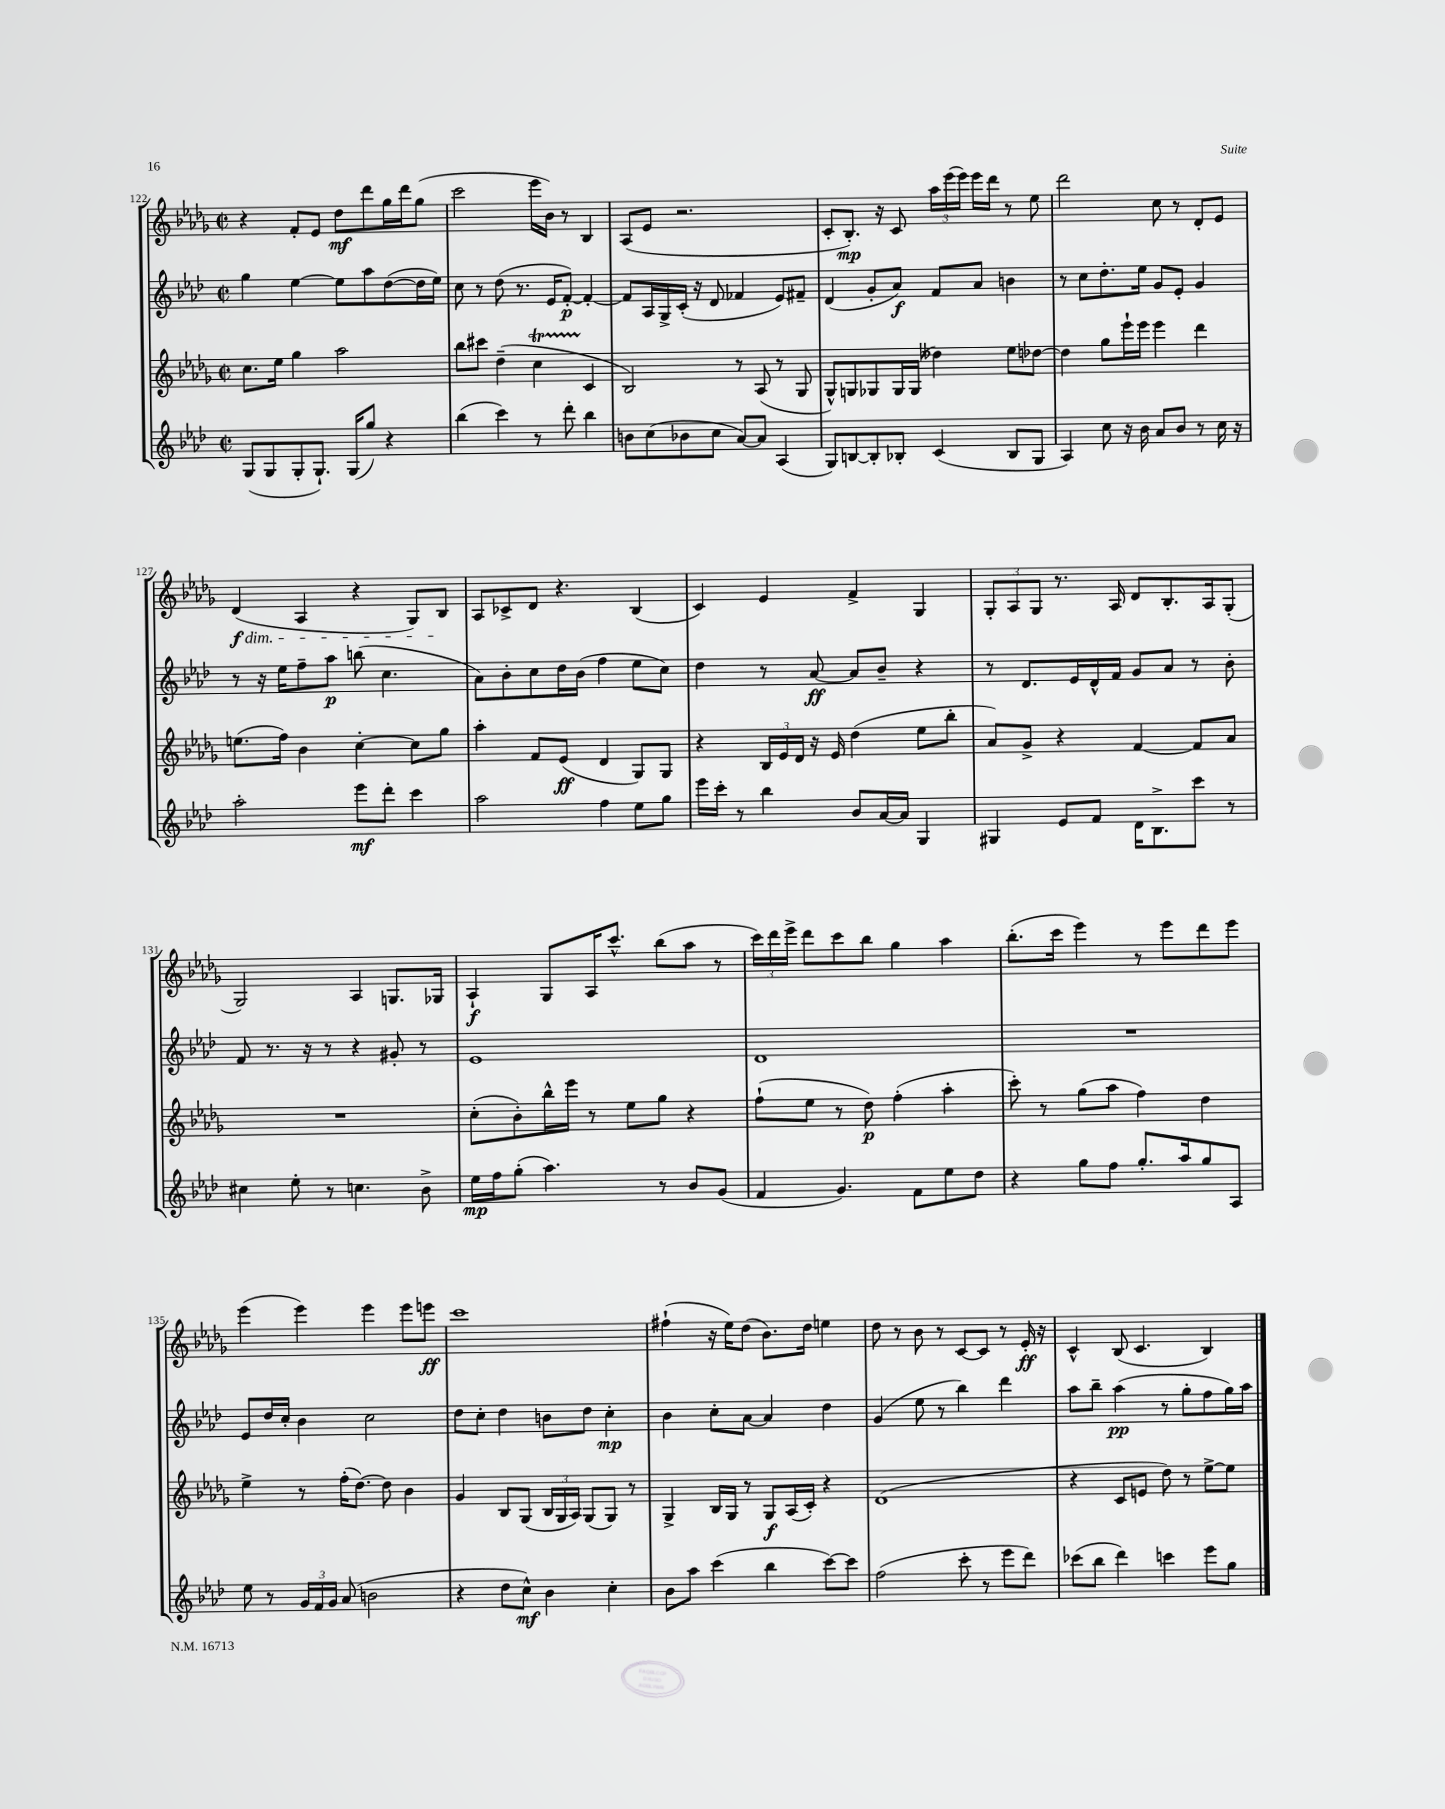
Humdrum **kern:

**kern	**kern	**kern	**kern
*staff4	*staff3	*staff2	*staff1
*clefG2	*clefG2	*clefG2	*clefG2
*k[b-e-a-d-]	*k[b-e-a-d-g-]	*k[b-e-a-d-]	*k[b-e-a-d-g-]
*M2/2	*M2/2	*M2/2	*M2/2
*met(c|)	*met(c|)	*met(c|)	*met(c|)
(8G	8.cc	4gg	4r
8G	.	.	.
.	16ee-	.	.
8G'	4gg-	[4ee-	8f'
8.G`)	.	.	8e-
.	2aa-	8ee-]	8dd-
(16G	.	.	.
8gg)	.	8aa-	8ddd-
4r	.	([8dd-	16gg-
.	.	.	16ddd-
.	.	16dd-]	(8gg-
.	.	16ee-)	.
=	=	=	=
(4bb-	8bb-	8cc	2ccc
.	8ccc#	8r	.
4ccc)	(4dd-~	(8dd-	.
.	.	8.r	.
8r	4cc	.	16eee-
.	.	16e-	16b-)
8ddd-'	.	[8f')	8r
4bb-	4c	4f'_	4B-
=	=	=	=
8b	2B-)	8f]	(8A-
(8cc	.	16A-	8e-
.	.	16G^	.
8b-	.	(16c'	2.r
.	.	16r	.
8cc	.	8d-	.
[8a-)	8r	4f-	.
8a-]	(8A-	.	.
(4A-	8r	8e-)	.
.	8G-	8f#~	.
=	=	=	=
8G)	8G-^^)	(4d-	8c'
[8B	8G	.	8.B-')
8B']	8G-	8g'	.
.	.	.	16r
8B-'	16G-	8a-)	8c
.	(16G-	.	.
(4c	4dd--)	8f	24aa-
.	.	.	(24eee-
.	.	.	24eee-)
.	.	8a-	16eee-
.	.	.	16ddd-
8B-	8ee-	4b	8r
8G	[8dd-	.	8ee-
=	=	=	=
4A-)	4dd-]	8r	2ddd-
.	.	8cc	.
8cc	8gg-	8.dd-'	.
16r	16eee-`	.	.
16b-	16eee-	16ee-	.
8a-	4eee-	8g	8cc
8b-	.	8e-'	8r
8r	4ddd-	4g	8d-'
16cc	.	.	8e-
16r	.	.	.
=	=	=	=
2aa-'	(8.ee	8r	(4d-
.	.	16r	.
.	16ff)	16ee-	.
.	4b-	8ff~	4A-
.	.	8aa-	.
8eee-	[4cc'	(8bb	4r
8ddd-'	.	4.cc	.
4ccc	8cc]	.	8G-)
.	8gg-	.	8B-
=	=	=	=
2aa-	4aa-'	8a-)	8A-
.	.	8b-'	8c-^
.	8f	8cc	8d-
.	(8e-	16dd-	4.r
.	.	(16b-	.
4ff	4d-	4ff	.
8ee-	8G-)	8ee-	(4B-
8gg	8G-	8cc)	.
=	=	=	=
16eee-	4r	4dd-	4c)
16ccc'	.	.	.
8r	.	.	.
4bb-	24B-	8r	4e-
.	24e-	.	.
.	24d-	.	.
.	16r	[8a-	.
.	16e-	.	.
8b-	(4dd-	8a-]	4f^
[16a-	.	8b-~	.
16a-]	.	.	.
4G	8ee-	4r	4G-
.	8bb-'	.	.
=	=	=	=
4G#	8a-)	8r	12G-'
.	.	.	12A-
.	8g-^	8.d-	.
.	.	.	12G-
8e-	4r	.	8.r
.	.	16e-	.
8f	.	16d-^^	.
.	.	16f	16A-
16d-	[4f	8g	8d-
8.B-^	.	.	.
.	.	8a-	8.B-'
8ccc	8f]	8r	.
.	.	.	16A-
8r	8a-	8b-'	(8G-'
=	=	=	=
4cc#	1r	8f	2G-)
.	.	8.r	.
8ee-'	.	.	.
.	.	16r	.
8r	.	8r	.
4.cc	.	4r	4A-
.	.	8g#'	8.G
8b-^	.	8r	.
.	.	.	16G-
=	=	=	=
16ee-	(8cc'	1e-	4A-`
16ff	.	.	.
(8gg'	8b-')	.	.
4.aa-)	16bb-^^	.	8G-
.	16eee-	.	.
.	8r	.	16A-
.	.	.	8.ccc^^
.	8ee-	.	.
8r	8gg-	.	(8bb-
8b-	4r	.	8aa-
(8g	.	.	8r
=	=	=	=
4f	(8ff`	1d-	24ccc)
.	.	.	24ddd-
.	.	.	24eee-^
.	8ee-	.	8ddd-
4.g)	8r	.	8ccc
.	8dd-)	.	8bb-
.	(4ff'	.	4gg-
8f	.	.	.
8ee-	4aa-'	.	4aa-
8dd-	.	.	.
=	=	=	=
4r	8ccc')	1r	(8.bb-'
.	8r	.	.
.	.	.	16ccc
8gg	(8gg-	.	4eee-)
8ff	8aa-	.	.
8.gg'	4ff)	.	8r
.	.	.	8eee-
16aa-	.	.	.
8gg	4dd-	.	8ddd-
8A-	.	.	8eee-
=	=	=	=
8ee-	4ee-^	8e-	(4eee-
8r	.	16dd-	.
.	.	16cc'	.
24g	8r	4b-	4eee-)
24f	.	.	.
24g	.	.	.
(8a-	(16ff'	.	.
.	[8.dd-)	.	.
2b	.	2cc	4eee-
.	8dd-]	.	.
.	4b-	.	8eee-
.	.	.	8eee
=	=	=	=
4r	4g-	8dd-	1ccc
.	.	8cc'	.
8dd-	8B-	4dd-	.
8cc^^)	(8G-	.	.
4b-	24B-	8b	.
.	24G-	.	.
.	24A-)	.	.
.	(8G-	8dd-	.
4cc'	8G-)	4cc'	.
.	8r	.	.
=	=	=	=
8b-	4G-^	4b-	(4ff#`
8aa-	.	.	.
(4ccc	16B-	8cc'	16r
.	16G-	.	16ee-)
.	8r	[8a-	(8dd-
4bb-	8G-	4a-]	8.b-)
.	(16A-	.	.
.	16c')	.	16dd-
[8ccc)	4r	4dd-	4ee
8ccc]	.	.	.
=	=	=	=
(2ff	(1d-	(4g	8dd-
.	.	.	8r
.	.	8ee-	8b-
.	.	8r	8r
8ccc'	.	4bb-)	[8c
8r	.	.	8c]
8eee-	.	4ddd-	8r
8ddd-)	.	.	16e-'
.	.	.	16r
=	=	=	=
(8ccc-	4r	8aa-	4c^^
8bb-	.	8bb-~	.
4ddd-)	8c	(4aa-	(8B-
.	8e	.	4.c
4ccc	8dd-)	8r	.
.	8r	8gg'	.
8eee-	[8ee-^	8ff	4B-)
8gg	8ee-]	16gg)	.
.	.	16aa-	.
==	==	==	==
*-	*-	*-	*-
